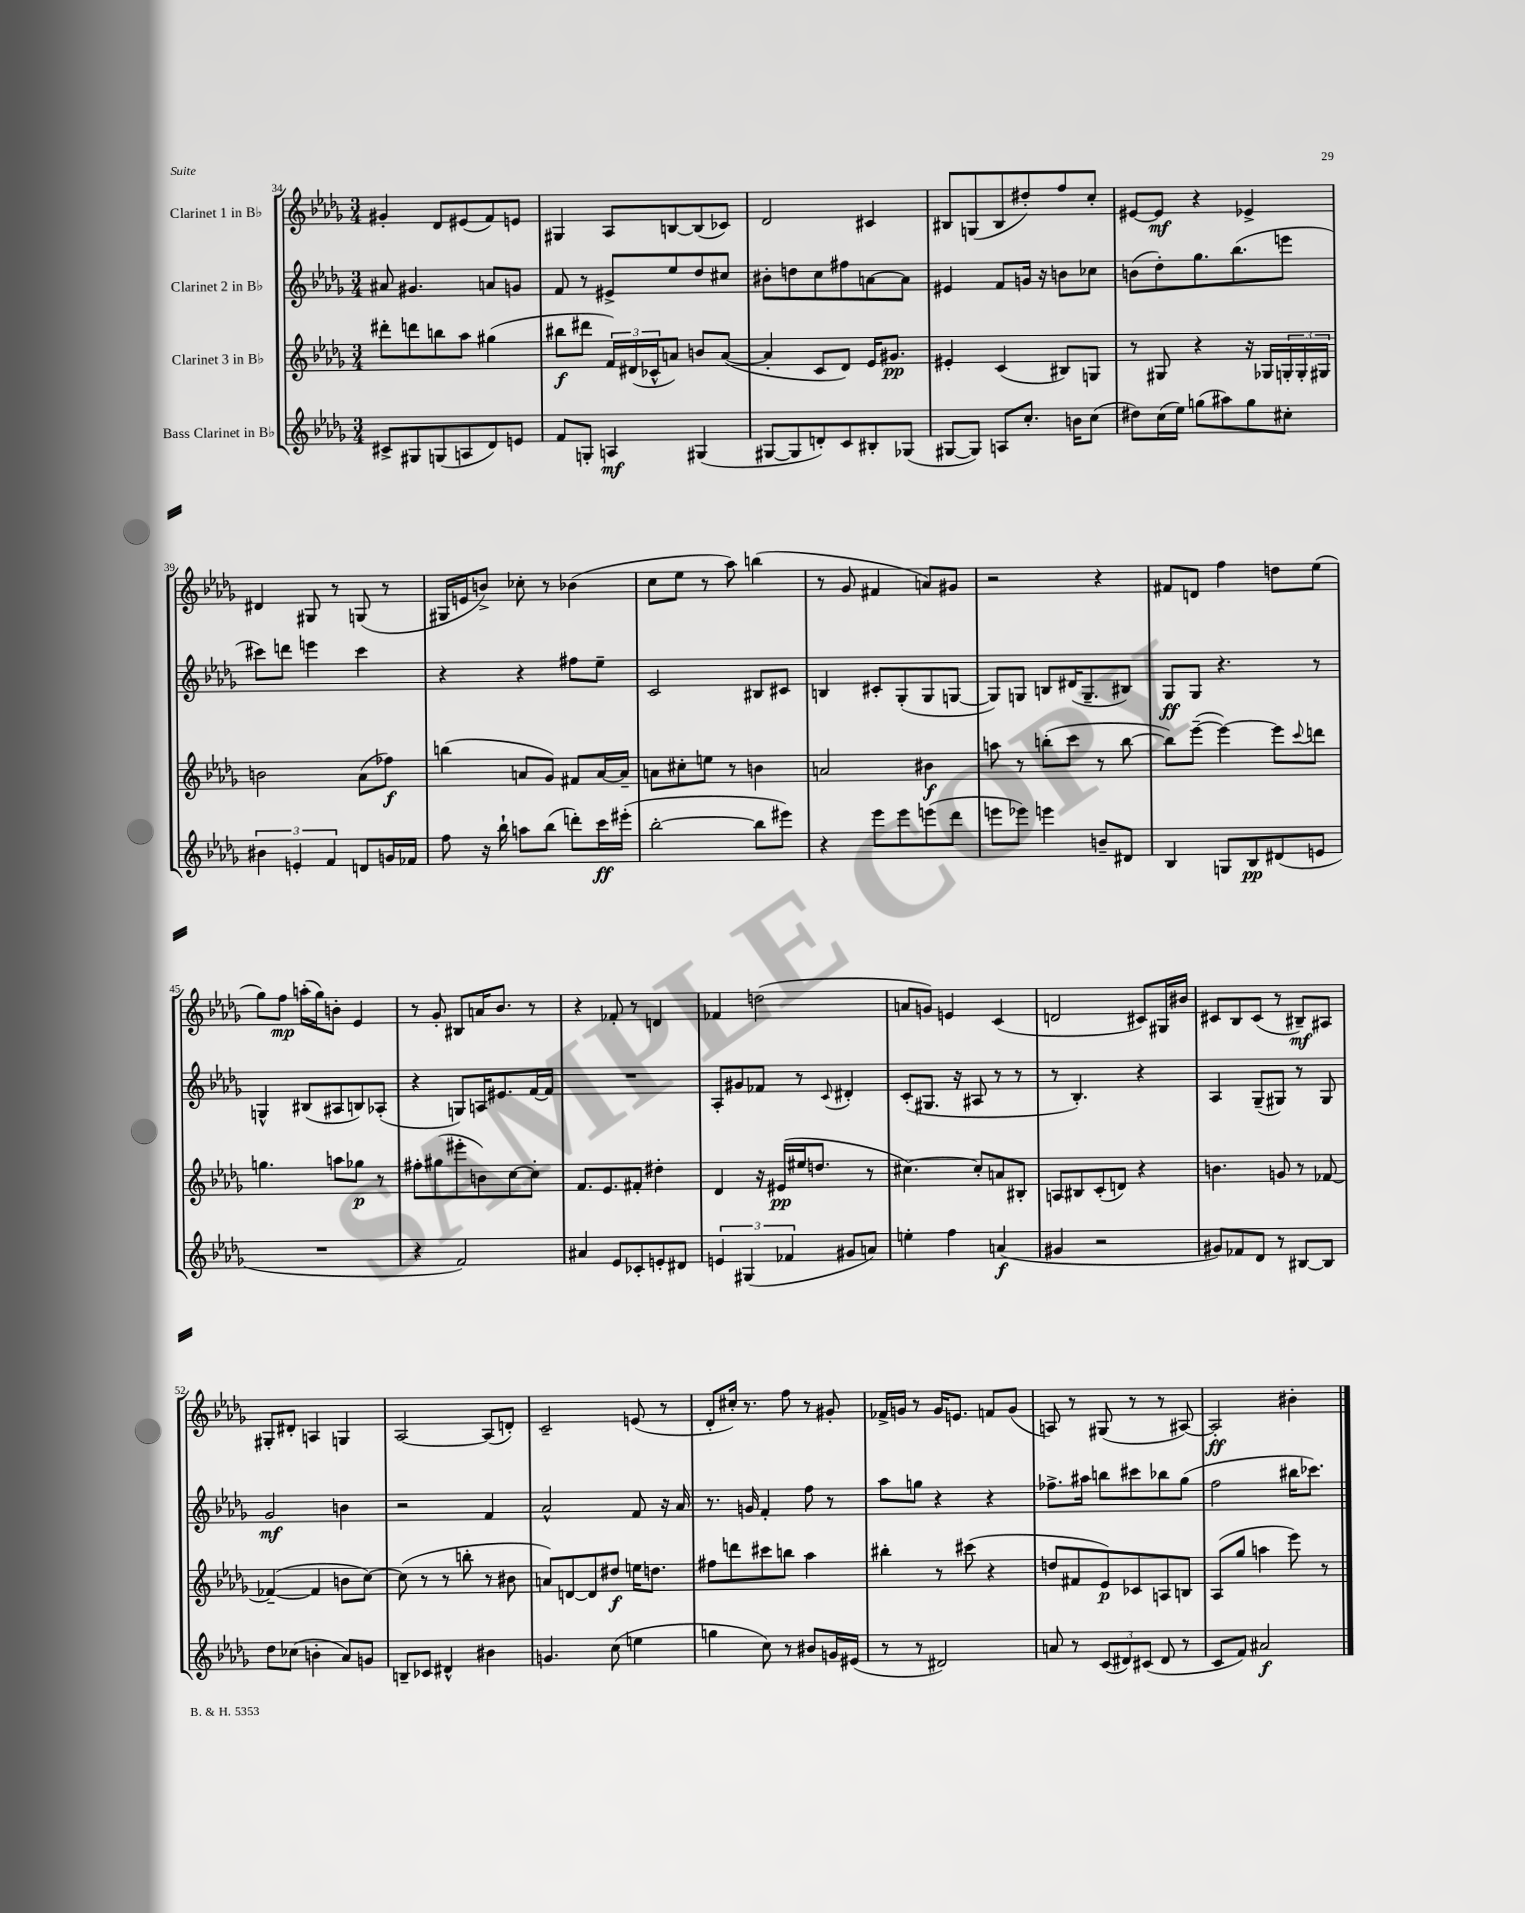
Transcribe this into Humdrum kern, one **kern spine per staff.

**kern	**dynam	**kern	**dynam	**kern	**dynam	**kern	**dynam
*part4	*part4	*part3	*part3	*part2	*part2	*part1	*part1
*staff4	*staff4	*staff3	*staff3	*staff2	*staff2	*staff1	*staff1
*I"Bass Clarinet in B♭	*	*I"Clarinet 3 in B♭	*	*I"Clarinet 2 in B♭	*	*I"Clarinet 1 in B♭	*
*clefG2	*	*clefG2	*	*clefG2	*	*clefG2	*
*k[b-e-a-d-g-]	*	*k[b-e-a-d-g-]	*	*k[b-e-a-d-g-]	*	*k[b-e-a-d-g-]	*
*M3/4	*	*M3/4	*	*M3/4	*	*M3/4	*
=34	=34	=34	=34	=34	=34	=34	=34
8c#X^/L	.	8ddd#X'\L	.	8a#X/	.	4g#X'/	.
8G#X/	.	8dddn\	.	4.g#X/	.	.	.
(8Gn/	.	8bbn\	.	.	.	8d-/L	.
8An/	.	8aa-\J	.	.	.	(8e#X/	.
8d-/)	.	(4gg#X\	.	8an/L	.	8f/)	.
8en/J	.	.	.	8gn/J	.	8en/J	.
=35	=35	=35	=35	=35	=35	=35	=35
8f/L	.	8bb#X\L	f	8f/	.	4G#X/	.
8Gn'/J	.	8ddd#X\J	.	8r	.	.	.
4An/	mf	24f/LL)	.	8e#X^/L	.	8A-/L	.
.	.	(24d#X/	.	.	.	.	.
.	.	24c-X^^/J	.	.	.	.	.
.	.	8an/J)	.	8ee-/	.	[8Bn/	.
(4G#X/	.	8bn/L	.	8dd-/	.	(8B/]	.
.	.	([8a/J	.	8cc#X/J	.	8c-X/J)	.
=36	=36	=36	=36	=36	=36	=36	=36
[8G#X/L	.	4a'/]	.	8b#X'\L	.	2d-/	.
8G#/]	.	.	.	8ddn\	.	.	.
8dn'/)	.	8c/L	.	8cc\	.	.	.
8c/	.	8d-/J)	.	8ff#X\	.	.	.
8B#X'/	.	16e-/KL	.	[8an\	.	4c#X/	.
.	.	8.g#X/J	pp	.	.	.	.
(8G-X/J	.	.	.	8a\J]	.	.	.
=37	=37	=37	=37	=37	=37	=37	=37
[8G#X/L	.	4e#X'/	.	4e#X/	.	8B#X/L	.
8G#/J])	.	.	.	.	.	(8Gn/	.
8An/L	.	(4c/	.	8f/L	.	8B#/	.
8.cc'/J	.	.	.	16gn/Jk	.	8dd#X'/)	.
.	.	.	.	16r	.	.	.
.	.	8B#X/L)	.	8bn\L	.	8ff/	.
16bn\KL	.	.	.	.	.	.	.
(8cc\J	.	8Gn/J	.	8cc-X\J	.	8cc'/J	.
=38	=38	=38	=38	=38	=38	=38	=38
8dd#X\L)	.	8r	.	(8bn\L	.	[8e#X/L	.
(16cc\L	.	8G#X/	.	8dd-'\)	.	8e#/J]	mf
16ee-\JJ)	.	.	.	.	.	.	.
(8ggn\L	.	4r	.	8.gg-\	.	4r	.
8aa#X\)	.	.	.	.	.	.	.
.	.	.	.	(8.bb-\	.	.	.
8gg\	.	16r	.	.	.	4e-X^/	.
.	.	16G-X/LL	.	.	.	.	.
8cc#X'\J	.	24Gn'/	.	8eeen\J	.	.	.
.	.	24G'/	.	.	.	.	.
.	.	24G#X/JJ	.	.	.	.	.
!!LO:LB:g=z
=39	=39	=39	=39	=39	=39	=39	=39
6b#X\	.	2bn\	.	8ccc#X\L)	.	4d#X/	.
.	.	.	.	8dddn\J	.	.	.
6en'/	.	.	.	.	.	.	.
.	.	.	.	4eeen\	.	8G#X/	.
6f/	.	.	.	.	.	.	.
.	.	.	.	.	.	8r	.
8dn/L	.	(8a-\L	.	4ccc#\	.	(8Gn/	.
16gn/L	.	8ff-X\J)	f	.	.	8r	.
16f-X/JJ	.	.	.	.	.	.	.
=40	=40	=40	=40	=40	=40	=40	=40
8ff\	.	(4bbn\	.	4r	.	16G#X/LL	.
.	.	.	.	.	.	16en/J	.
16r	.	.	.	.	.	8bn^/J)	.
16bb-`\	.	.	.	.	.	.	.
8aan\L	.	8an/L	.	4r	.	8cc-X'\	.
(8bb-\J	.	8g-/J)	.	.	.	8r	.
8dddn'\L)	.	8f#X/L	.	8ff#X\L	.	(4b-X\	.
16ccc\L	ff	[16a/L	.	8ee-~\J	.	.	.
(16eee#X'\JJ	.	16a~/JJ]	.	.	.	.	.
=41	=41	=41	=41	=41	=41	=41	=41
[2bb-'\	.	8an\L	.	2c/	.	8cc\L	.
.	.	8cc#X'\	.	.	.	8ee-\J	.
.	.	8een\J	.	.	.	8r	.
.	.	8r	.	.	.	8aa-\)	.
8bb-\L]	.	4bn\	.	8B#X/L	.	(4bbn\	.
8eee#X\J)	.	.	.	8c#X/J	.	.	.
=42	=42	=42	=42	=42	=42	=42	=42
4r	.	2an/	.	4Bn/	.	8r	.
.	.	.	.	.	.	8g-/	.
8eee-\L	.	.	.	8c#X'/L	.	4f#X/	.
8eee-\	.	.	.	(8G-'/	.	.	.
(8eeen\	.	4b#X\	f	8G-/	.	8an/L)	.
8ddd-\J	.	.	.	[8Gn/J	.	8g#X/J	.
=43	=43	=43	=43	=43	=43	=43	=43
8eeen\L	.	8aan\	.	8G/L])	.	2r	.
8eee-X\J)	.	8r	.	8Gn/J	.	.	.
4eeen\	.	(8bbn'\L	.	8Bn/L	.	.	.
.	.	8ccc\J	.	(16d#X/K	.	.	.
.	.	.	.	8.G~/	.	.	.
8bn~/L	.	8r	.	.	.	4r	.
8d#X/J	.	[8bb\	.	8B#X/J)	.	.	.
=44	=44	=44	=44	=44	=44	=44	=44
4B-/	.	8bb\L])	.	8G-/L	ff	8f#X/L	.
.	.	([8eee-~\J	.	8G-/J	.	8dn/J	.
8Gn/L	.	4eee-\_)	.	4.r	.	4ff\	.
8B-/	pp	.	.	.	.	.	.
(8d#X/	.	8eee-\L]	.	.	.	8ddn\L	.
.	.	8qqccc/	.	.	.	.	.
8en/J	.	8dddn\J	.	8r	.	(8ee-\J	.
!!LO:LB:g=z
=45	=45	=45	=45	=45	=45	=45	=45
2.r	.	4.ggn\	.	4Gn^^/	.	8gg-\L)	.
.	.	.	.	.	.	8ff\J	mp
.	.	.	.	(8B#X/L	.	(16aan'\LL	.
.	.	.	.	.	.	16gg-\J)	.
.	.	8aan\L	.	8A#X/	.	8bn'\J	.
.	.	8gg-X\J	p	8Bn/)	.	4e-/	.
.	.	8r	.	(8A-X'/J	.	.	.
=46	=46	=46	=46	=46	=46	=46	=46
4r	.	8ff#X'\L	.	4r	.	8r	.
.	.	(8gg#X\	.	.	.	8g-'/	.
2f/)	.	8eee#X'\	.	8Gn/L)	.	8B#X/L	.
.	.	8bn\)	.	16An/K	.	16an/K	.
.	.	.	.	8.e#X/	.	8.b-/J	.
.	.	[8cc\	.	.	.	.	.
.	.	8cc'\J]	.	[16f/L	.	8r	.
.	.	.	.	16f/JJ]	.	.	.
=47	=47	=47	=47	=47	=47	=47	=47
4a#X/	.	8.f/L	.	2.r	.	4r	.
.	.	8.e-/	.	.	.	.	.
8e-/L	.	.	.	.	.	8f-X'/	.
8c-X'/	.	8f#X'/J	.	.	.	8r	.
8en'/	.	4dd#X'\	.	.	.	4dn/	.
8d#X/J	.	.	.	.	.	.	.
=48	=48	=48	=48	=48	=48	=48	=48
6en/	.	4d-/	.	8A-'/L	.	4f-X/	.
.	.	.	.	8g#X/	.	.	.
(6G#X/	.	.	.	.	.	.	.
.	.	16r	.	8f-X/J	.	(2ddn\	.
.	.	(16e#X/LL	pp	.	.	.	.
6f-X/	.	.	.	.	.	.	.
.	.	16ee#X/J	.	8r	.	.	.
.	.	8.ddn/J	.	.	.	.	.
.	.	.	.	8qqc/	.	.	.
8g#X/L	.	.	.	4d#X'/	.	.	.
8an/J)	.	8r	.	.	.	.	.
=49	=49	=49	=49	=49	=49	=49	=49
4een'\	.	[4.cc#X\)	.	(8c'/L	.	8an/L	.
.	.	.	.	8.G#X/J	.	8gn/J)	.
4ff\	.	.	.	.	.	4en/	.
.	.	.	.	16r	.	.	.
.	.	8cc#'/L]	.	8A#X/	.	.	.
(4an/	f	8an/	.	8r	.	(4c/	.
.	.	8B#X'/J	.	8r	.	.	.
=50	=50	=50	=50	=50	=50	=50	=50
4g#X/	.	8An/L	.	8r	.	2dn/	.
.	.	8B#X/	.	4.B-'/)	.	.	.
2r	.	(8c'/	.	.	.	.	.
.	.	8dn/J)	.	.	.	.	.
.	.	4r	.	4r	.	8c#X/L)	.
.	.	.	.	.	.	16G#X/L	.
.	.	.	.	.	.	16b#X/JJ	.
=51	=51	=51	=51	=51	=51	=51	=51
8g#X/L)	.	4.bn\	.	4A-/	.	8c#X/L	.
8f-X/	.	.	.	.	.	8B-/	.
8d-/J	.	.	.	(8G-~/L	.	(8c#/J	.
8r	.	8gn/	.	8G#X/J)	.	8r	.
[8B#X/L	.	8r	.	8r	.	8B#X~/L)	mf
8B#/J]	.	[8f-X/	.	8G#/	.	8A#X/J	.
!!LO:LB:g=z
=52	=52	=52	=52	=52	=52	=52	=52
8dd-\L	.	(4f-X~/_	.	2g-/	mf	8G#X'/L	.
(8cc-X\J	.	.	.	.	.	8d#X'/J	.
4bn'\	.	4f-/]	.	.	.	4An/	.
8a-/L)	.	8bn\L	.	4bn\	.	4Gn/	.
8gn/J	.	[8cc\J)	.	.	.	.	.
=53	=53	=53	=53	=53	=53	=53	=53
8Bn~/L	.	(8cc\]	.	2r	.	[2A-/	.
8c-X/J	.	8r	.	.	.	.	.
4d#X^^/	.	8r	.	.	.	.	.
.	.	8bbn'\	.	.	.	.	.
4b#X\	.	8r	.	4f/	.	(8A-/L]	.
.	.	8b#X\	.	.	.	8dn'/J)	.
=54	=54	=54	=54	=54	=54	=54	=54
4.gn/	.	8an/L)	.	2a-^^/	.	2c~/	.
.	.	[8dn/	.	.	.	.	.
.	.	8d/]	.	.	.	.	.
(8cc\	.	8dd#X/J	f	.	.	.	.
4een\	.	16een\KL	.	8f/	.	(8en/	.
.	.	8.ddn\J	.	.	.	.	.
.	.	.	.	16r	.	8r	.
.	.	.	.	16a-/	.	.	.
=55	=55	=55	=55	=55	=55	=55	=55
4ggn\	.	8ff#X\L	.	8.r	.	8d-'/L	.
.	.	8dddn\	.	.	.	16cc#X'/Jk)	.
.	.	.	.	16gn/	.	8.r	.
8cc\)	.	8ccc#X\	.	4f'/	.	.	.
8r	.	8bbn\J	.	.	.	8ff\	.
8b#X/L	.	4aa-\	.	8ff\	.	8r	.
16gn/L	.	.	.	8r	.	8g#X'/	.
(16e#X/JJ	.	.	.	.	.	.	.
=56	=56	=56	=56	=56	=56	=56	=56
8r	.	4bb#X'\	.	8aa-\L	.	16f-X^/LL	.
.	.	.	.	.	.	16gn/JJ	.
8r	.	.	.	8ggn\J	.	8r	.
2d#X/)	.	8r	.	4r	.	16g/KL	.
.	.	.	.	.	.	8.en/J	.
.	.	(8ccc#X\	.	.	.	.	.
.	.	4r	.	4r	.	8fn/L	.
.	.	.	.	.	.	(8g/J	.
=57	=57	=57	=57	=57	=57	=57	=57
8an/	.	8ddn/L	.	8.ff-X^\L	.	8An/)	.
8r	.	8f#X/	.	.	.	8r	.
.	.	.	.	16aa#X\Jk	.	.	.
(12c/L	.	8e-/)	p	8bbn\L	.	(8G#X/	.
12d#X/)	.	.	.	.	.	.	.
.	.	8c-X/	.	8ccc#X\	.	8r	.
(12c#X/J	.	.	.	.	.	.	.
8d#/	.	8An/	.	8bb-X\	.	8r	.
8r	.	8Bn/J	.	(8gg-\J	.	[8A#X/)	.
=58	=58	=58	=58	=58	=58	=58	=58
8c/L	.	(8A-/L	.	2ff\	.	2A#'/]	ff
8f/J)	.	8gg-/J	.	.	.	.	.
2a#X/	f	4aan\	.	.	.	.	.
.	.	8eee-\)	.	16bb#X\KL	.	4b#X'\	.
.	.	.	.	8.ccc-X\J)	.	.	.
.	.	8r	.	.	.	.	.
==	==	==	==	==	==	==	==
*-	*-	*-	*-	*-	*-	*-	*-
